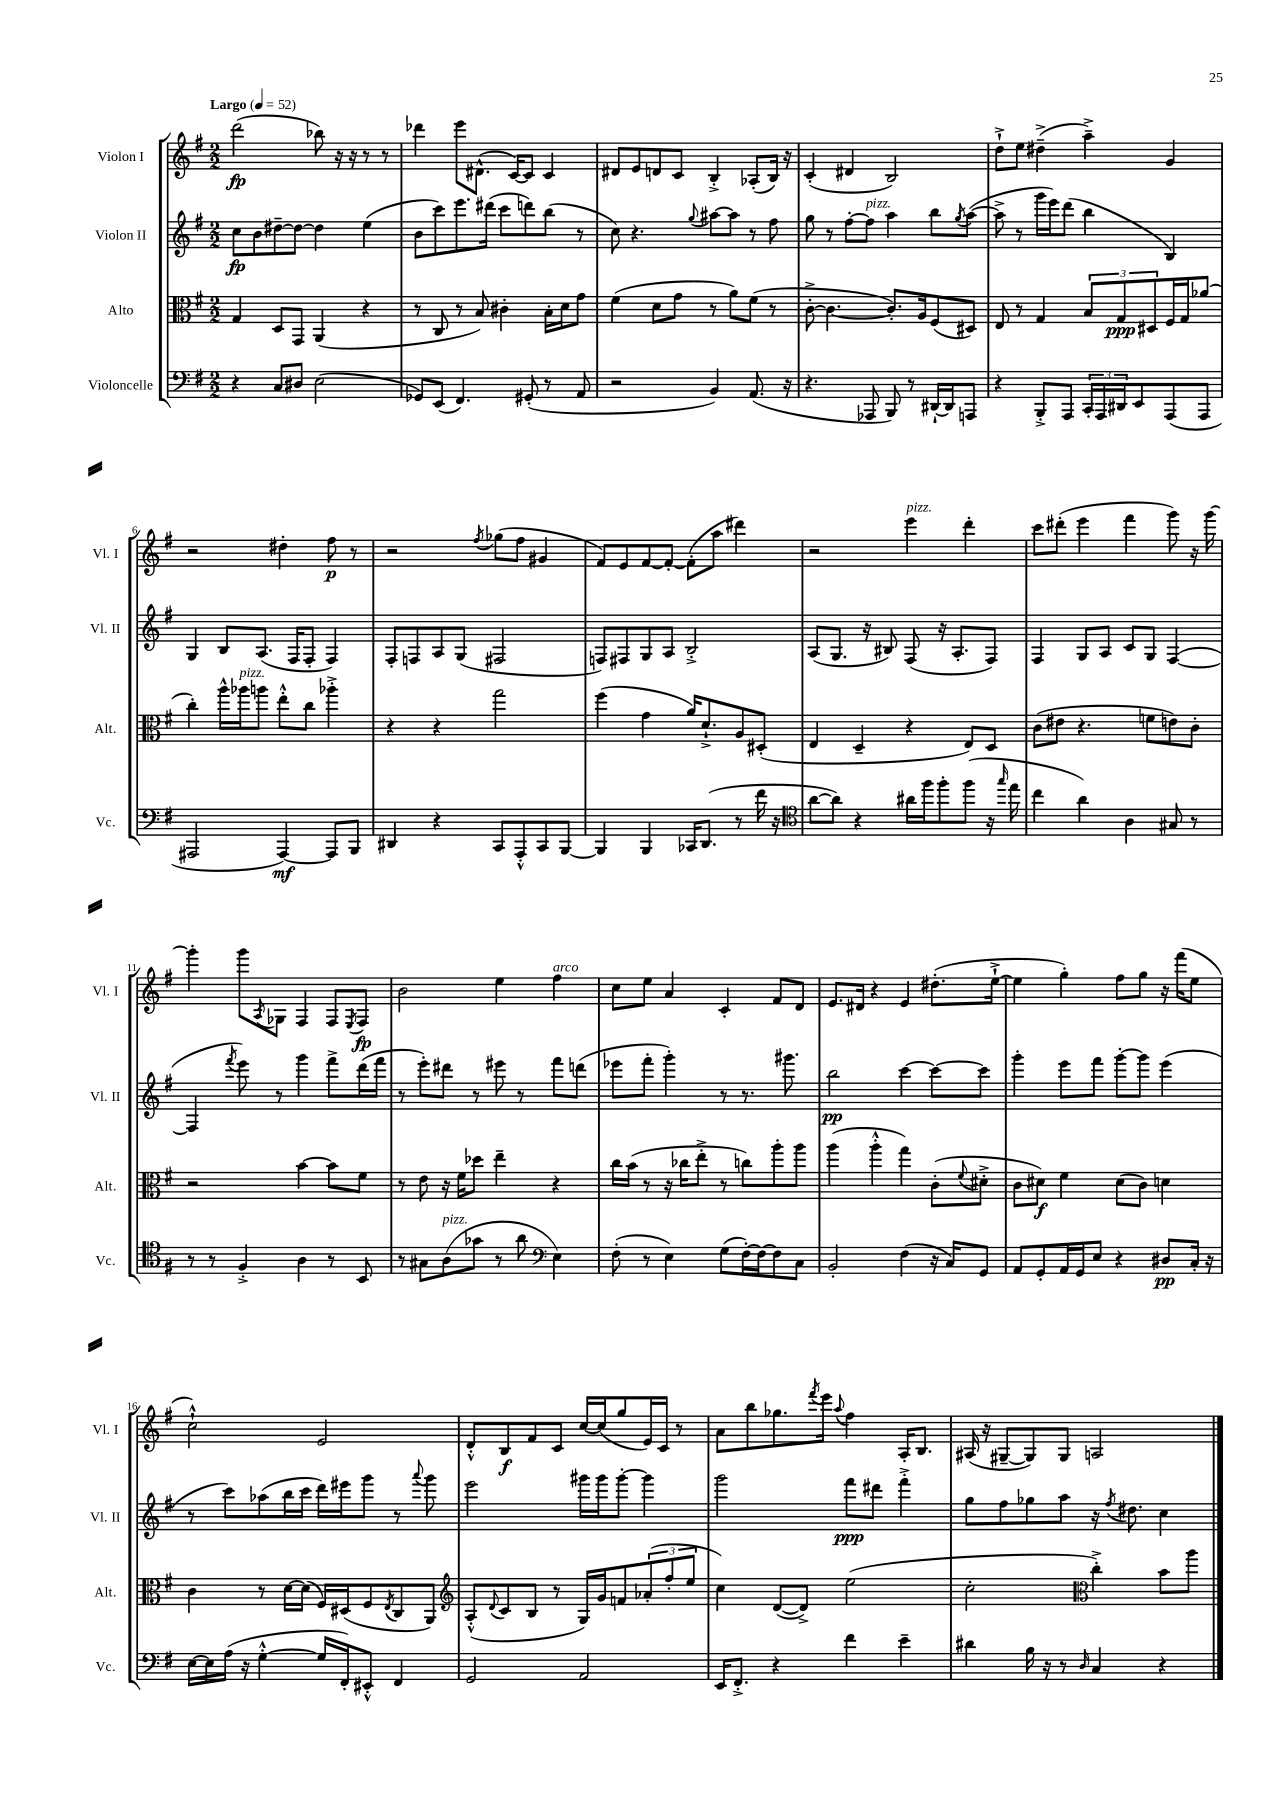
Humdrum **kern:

**kern	**kern	**kern	**kern
*staff4	*staff3	*staff2	*staff1
*clefF4	*clefC3	*clefG2	*clefG2
*k[f#]	*k[f#]	*k[f#]	*k[f#]
*M2/2	*M2/2	*M2/2	*M2/2
*MM52	*MM52	*MM52	*MM52
4r	4G	8cc	(2ddd
.	.	8b	.
8C	8D	[8dd#~	.
8D#	8GG	8dd#_	.
(2E	(4AA	4dd#]	8bb-)
.	.	.	16r
.	.	.	16r
.	4r	(4ee	8r
.	.	.	8r
=	=	=	=
8GG-)	8r	8b	4ddd-
(8EE	8C	8ccc)	.
4.FF#)	8r	8.eee	8eee
.	8B)	.	(8.d#^^
.	.	(16ddd#	.
.	4c#'	8ccc	.
.	.	.	[16c)
(8GG#'	.	8ddd)	8c]
8r	16B'	(8bb	4c
.	16d	.	.
8AA	8g	8r	.
=	=	=	=
2r	(4f#	8cc)	8d#
.	.	4.r	8e
.	8d	.	8d
.	8g	.	8c
.	.	8qqgg	.
4BB)	8r	[8aa#	4B'^
.	8a)	8aa#]	.
(8.AA	(8f#	8r	(8A-'
.	8r	8ff#	16B)
16r	.	.	16r
=	=	=	=
4.r	[8c'^	8gg	(4c'
.	4.c_	8r	.
.	.	[8ff#'	4d#
8AAA-	.	8ff#]	.
8BBB)	8.c'])	4aa	2B)
8r	.	.	.
.	16A	.	.
[16DD#`	(8F#	8bb	.
16DD#]	.	.	.
.	.	8qgg	.
8AAA	8D#)	([8aa	.
=	=	=	=
4r	8E	8aa^]	8dd`^
.	8r	8r	8ee
8BBB'^	4G	16ggg	(4dd#~^
.	.	16eee)	.
8AAA	.	(8ddd	.
24CC'	12B	4bb	4aa~^)
24AAA	.	.	.
24DD#	12G	.	.
8EE	.	.	.
.	12D#	.	.
(8AAA	16F#	4B)	4g
.	16G	.	.
8AAA	(8a-	.	.
=	=	=	=
2AAA#	4cc')	4G	2r
.	16aa^^	8B	.
.	16aa-	.	.
.	8aa	(8.A	.
[4AAA#)	8ee'^^	.	4dd#'
.	.	16F#	.
.	8cc	8F#'	.
8AAA#]	4aa-'^	4F#)	8ff#
8BBB	.	.	8r
=	=	=	=
4DD#	4r	8F#'	2r
.	.	8F	.
4r	4r	8A	.
.	.	(8G	.
.	.	.	8qff#
8CC	2gg	2F#	(8gg-
8AAA'^^	.	.	8ff#
8CC	.	.	4g#
[8BBB	.	.	.
=	=	=	=
4BBB]	(4ff#	8F)	8f#)
.	.	8F#	8e
4BBB	4g	8G	[8f#
.	.	8A	8f#'_
16CC-	16a)	2B'^	(8f#']
(8.DD	8.d`^	.	.
.	.	.	8aa
8r	8A	.	4ddd#)
16f#	(8D#'	.	.
16r	.	.	.
=	=	=	=
*clefC4	*	*	*
[8a	4E	(8A	2r
8a])	.	8.G	.
4r	4D~	.	.
.	.	16r	.
.	.	8B#)	.
16a#	4r	(8F#	4eee
16ff#	.	.	.
8ff#'	.	16r	.
.	.	8.A'	.
(8ff#	8E)	.	4ddd'
16r	8D	8F#)	.
16qqgg	.	.	.
16ee	.	.	.
=	=	=	=
4cc	(8c	4F#	8ccc
.	8e#	.	(8ddd#'
4a)	4.r	8G	4eee
.	.	8A	.
4A	.	8c	4fff#
.	8f	8G	.
8G#	8e)	([4F#	8ggg)
8r	8c'	.	16r
.	.	.	[16ggg
=	=	=	=
8r	2r	4F#]	4ggg']
8r	.	.	.
.	.	8qfff#	.
4F#'^	.	8eee)	8ggg
.	.	.	8qA
.	.	8r	8G-
4A	[4b	4ggg	4F#
8r	8b]	8fff#^	8F#
.	.	.	8qE
8BB	8f#	(16ddd	8F#
.	.	16fff#	.
=	=	=	=
8r	8r	8r	2b
8G#	8e	8eee')	.
(8A	16r	8ddd#	.
.	16f#	.	.
8g-	8dd-	8r	.
8r	4ee~	8eee#	4ee
8a	.	8r	.
*clefF4	*	*	*
4E)	4r	8fff#	4ff#
.	.	(8ddd	.
=	=	=	=
(8F#'	16cc	8eee-	8cc
.	(16b	.	.
8r	8r	8fff#'	8ee
4E)	16r	4ggg')	4a
.	16cc-	.	.
.	8ee'^	.	.
(8G	8r	8r	4c'
[16F#')	8cc)	8.r	.
16F#_	.	.	.
8F#]	8aa'	.	8f#
.	.	8.ggg#	.
8C	8aa	.	8d
=	=	=	=
2BB'	(4aa	2bb	8.e
.	.	.	16d#
.	4aa'^^	.	4r
(4F#	4gg)	[4ccc	4e
16r	(8c'	8ccc_	(8.dd#'
16C)	.	.	.
.	8qqf#	.	.
8GG	8d#'^	8ccc]	.
.	.	.	[16ee`^
=	=	=	=
8AA	8c	4ggg'	4ee]
8GG'	8d#)	.	.
16AA	4f#	8eee	4gg')
16GG	.	.	.
8E	.	8fff#	.
4r	(8d#	[8ggg'	8ff#
.	8c)	8ggg]	8gg
8D#	4d	(4eee	16r
.	.	.	(16fff#
16C'	.	.	8ee
16r	.	.	.
=	=	=	=
[16E	4c	8r	2cc`^^)
16E]	.	.	.
(16A	.	8ccc)	.
16r	.	.	.
[4G'^^	8r	(8aa-	.
.	[16d	16bb	.
.	(16d]	16ccc	.
16G]	16F#)	16ddd)	2e
16FF#')	(16D#	16eee#	.
8EE#'^^	8F#	8ggg	.
.	8qE	.	.
4FF#	8C	8r	.
.	.	8qqaaa	.
.	8AA)	8ggg	.
=	=	=	=
*	*clefG2	*	*
2GG	(8A'^^	2eee	8d'^^
.	8qqd	.	.
.	8c	.	8B
.	8B	.	8f#
.	8r	.	8c
2AA	16G)	16ggg#	[16cc
.	16g	16ggg#	(16cc]
.	8f	[8ggg#'	8gg
.	(12a-'	4ggg#]	16e)
.	.	.	16c
.	12ff#'	.	.
.	.	.	8r
.	12ee	.	.
=	=	=	=
16EE	4cc)	2ggg	8a
8.FF#'^	.	.	.
.	.	.	8bb
4r	([8d	.	8.gg-
.	8d^])	.	.
.	.	.	8qfff#
.	.	.	16eee
.	.	.	8qqaa
4f#	(2ee	8fff#	4ff#
.	.	8ddd#	.
4e~	.	4fff#'^	16A'
.	.	.	8.B
=	=	=	=
4d#	2cc'	8gg	(16A#
.	.	.	16r
.	.	8ff#	[8G#~
16B	.	8gg-	8G#])
16r	.	.	.
8r	.	8aa	8G#
*	*clefC3	*	*
16qqD	.	.	.
4C	4cc'^)	16r	2A
.	.	8qff#	.
.	.	8.dd#	.
4r	8b	4cc	.
.	8aa	.	.
==	==	==	==
*-	*-	*-	*-
